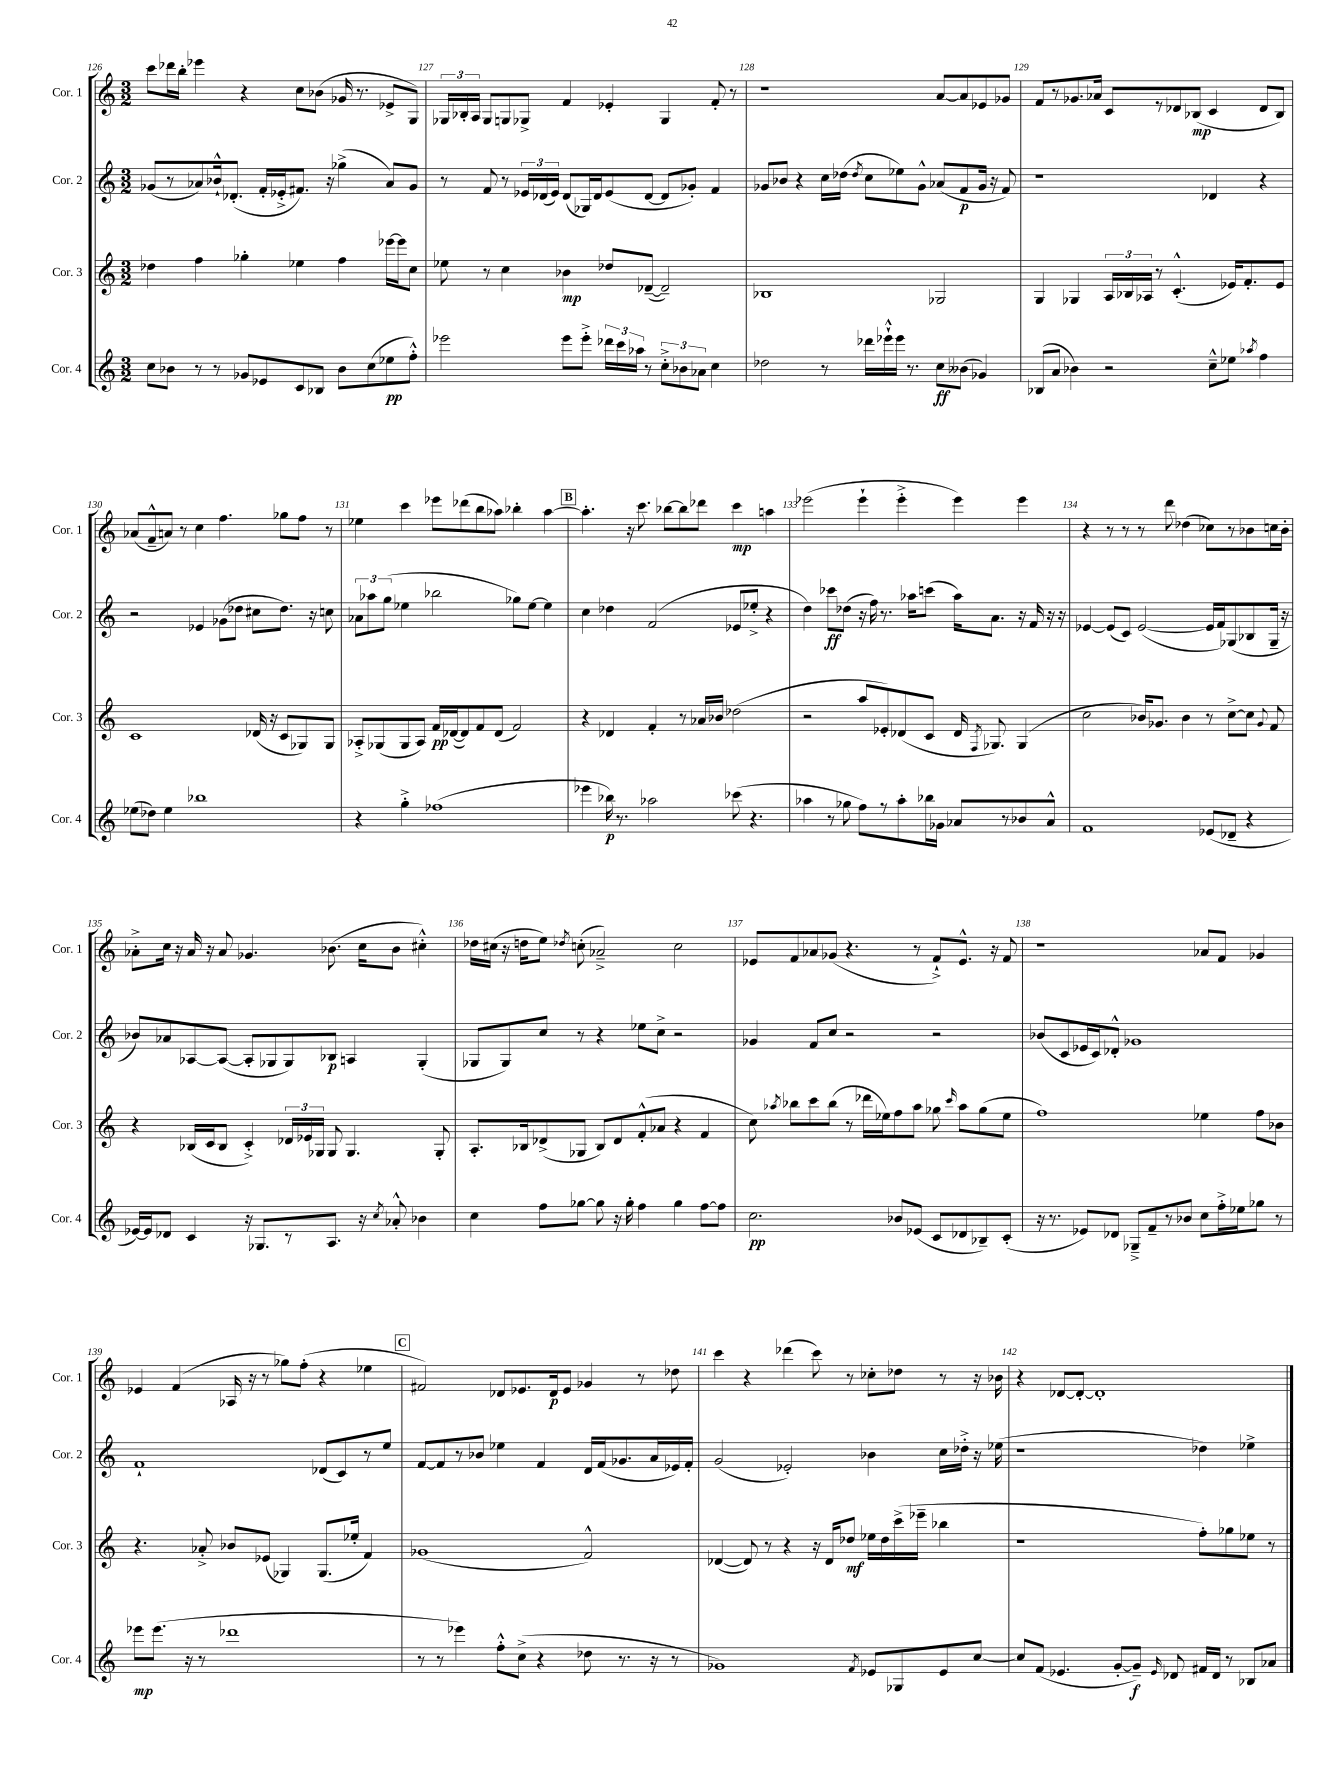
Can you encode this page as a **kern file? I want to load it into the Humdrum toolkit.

**kern	**kern	**kern	**kern
*staff4	*staff3	*staff2	*staff1
*clefG2	*clefG2	*clefG2	*clefG2
*k[]	*k[]	*k[]	*k[]
*M3/2	*M3/2	*M3/2	*M3/2
8cc	4dd-	(8g-	8ccc
8b-	.	8r	16ddd-
.	.	.	16bb'
8r	4ff	8a-)	4eee-
8r	.	16b-`^^	.
.	.	(8.d-'	.
8g-	4gg-'	.	4r
8e-	.	16f'	.
.	.	16e-'^	.
8c	4ee-	8.f#)	8cc
8B-	.	.	(8b-
.	.	16r	.
8b-	4ff	(4gg-^	16g-
.	.	.	8.r
(8cc	.	.	.
8ee-	[16eee-	8a-)	8e-^
.	16eee-]	.	.
8ff'^^)	8cc	8g-	8G)
=	=	=	=
2eee-	8ee-	8r	24G-
.	.	.	24B-'
.	.	.	24A
.	8r	8f	8G-
.	4cc	8r	8G
.	.	24e-	8G-^
.	.	(24d-	.
.	.	24e-)	.
8eee-	4b-	(8d-	4f
8eee-'^	.	16G-)	.
.	.	16d-	.
24ddd-	8dd-	(8e-	4e-'
24ccc	.	.	.
24aa-	.	.	.
8r	([8d-~	[8d-	.
12cc'^	2d-~])	8d-]	4G-
12b-	.	.	.
.	.	8g-')	.
12a-	.	.	.
4cc	.	4f	8f'
.	.	.	8r
=	=	=	=
2dd-	1B-	8g-	1r
.	.	8b-	.
.	.	4r	.
8r	.	16cc	.
.	.	(16dd-	.
.	.	8qdd-	.
16ddd-	.	8cc	.
16eee-`^^	.	.	.
16eee-	.	8ee-)	.
8.r	.	.	.
.	.	8g-^^	.
8cc	2G-	(8a-	[8a
(8b--	.	8f	8a]
4g-)	.	16g-	8e-
.	.	16r	.
.	.	8f)	8g-
=	=	=	=
(8B-	4G	1r	8f
8a	.	.	8r
4b-)	4G-	.	8.g-
.	.	.	16a-
2r	24A	.	8c
.	24B-	.	.
.	24A-	.	.
.	8r	.	8r
.	(4.c'^^	.	8d-
.	.	.	(8B-
8cc~^^	.	4d-	4c
8ee-	16e-)	.	.
.	8.f'	.	.
8qaa-	.	.	.
4ff	.	4r	8d-
.	8e-	.	8B-)
=	=	=	=
(8ee-	1c	2r	(8a-
8dd-)	.	.	8f~^^
4ee-	.	.	8a)
.	.	.	8r
1bb-	.	4e-	4cc
.	.	(8g-	4.ff
.	.	8dd-	.
.	(16d-	8cc#	.
.	16r	.	.
.	8c	8.dd-)	8gg-
.	8G-)	.	8ff
.	.	16r	.
.	8G-	8cc	8r
=	=	=	=
4r	8A-'^	12a-	4ee-
.	.	12aa-	.
.	(8G-	.	.
.	.	(12gg	.
4gg'^	8G-	4ee-	4ccc
.	8A-)	.	.
(1ff-	16f	2bb-	8eee-
.	([16d-	.	.
.	8d-])	.	(8ddd-
.	8f	.	8bb
.	(8d-	.	8aa-)
.	2f)	8gg-)	4bb-'
.	.	[8ee-	.
.	.	4ee-]	[4aa-
=	=	=	=
4eee-	4r	4cc	4.aa-']
16bb-)	4d-	4dd-	.
8.r	.	.	.
.	.	.	16r
.	.	.	8.ccc
2aa-	4f'	(2f	.
.	.	.	[8bb-
.	8r	.	8bb-]
.	16a-	.	8ddd-
.	16b-	.	.
(8ccc-	(2dd-	8e-	4ccc
4.r	.	8ee-'^	.
.	.	4r	4aa
=	=	=	=
4aa-	2r	4dd)	(2eee-
8r	.	8ccc-	.
8gg-	.	(8dd-	.
8ff)	8aa	16r	4eee-`
.	.	16ff)	.
8r	8e-')	8.r	.
8aa-'	(8d-	.	4eee-'^
.	.	16aa-	.
16bb-	8c	(8ccc	.
16g-	.	.	.
8a-	16d-	16aa-)	4eee-)
.	8qF	.	.
.	8.G-)	8.a	.
8r	.	.	.
8b-	(4G-	16r	4eee-
.	.	16f	.
8a-^^	.	16r	.
.	.	16r	.
=	=	=	=
1f	2cc	[4e-	4r
.	.	(8e-]	8r
.	.	8c)	8r
.	16b-)	([2e-	8r
.	8.g-	.	.
.	.	.	8ddd
.	4b-	.	(4dd-
(8e-	8r	16e-]	8cc-)
.	.	16f)	.
8d-~	[8cc^	(8G-	8r
4r	8cc]	8B-	8b-
.	8qqg-	.	.
.	8f	16G-~	16cc
.	.	16r	16b-'
=	=	=	=
[16e-)	4r	8b-)	8a-'^
16e-]	.	.	.
8d-	.	8a-	16cc
.	.	.	16r
4c	(16B-	[8A-	16a-
.	16c	.	16r
.	8B-	(8A-_	8a-
16r	4c'^)	8A-']	4.g-
8.G-	.	.	.
.	.	8G-	.
8r	24d-	8G-)	.
.	24e-	.	.
.	24G-	.	.
8.A	8G-	8B-	(8.b-
.	4.G-	4A	.
16r	.	.	16cc
8qcc	.	.	.
8a-'^^	.	.	8b-
4b-	.	(4G-'	4cc#'^^)
.	8G-'	.	.
=	=	=	=
4cc	8.A'	8G-	16dd-
.	.	.	(16cc#
.	.	8G-)	16r
.	16B-	.	16dd
8ff	(8d-^	8cc	8ee)
.	.	.	8qdd-
[8gg-	8G-	8r	(8cc'
8gg-]	8B-)	4r	2a-~^)
16r	8d-	.	.
16gg-'	.	.	.
4ff	(8f'^^	8ee-	.
.	8a-	8cc^	.
4gg-	4r	2r	2cc
[8ff	4f	.	.
8ff]	.	.	.
=	=	=	=
2.cc	8cc)	4g-	8e-
.	8qaa-	.	.
.	8bb-	.	8f
.	8ccc	8f	8a-
.	(8bb-	8cc	(8g-
.	8r	2r	4.r
.	16ddd-	.	.
.	16ee-)	.	.
8b-	8ff	.	.
(8e-	8aa-	.	8r
8c	8gg-	2r	8f`^)
.	16qqccc	.	.
8d-	8aa-	.	8.e-^^
8B-~)	(8gg-	.	.
.	.	.	16r
(8c'	8ee-	.	8f
=	=	=	=
16r	1ff)	(8b-	1r
8.r	.	.	.
.	.	8c	.
8e-)	.	16e-	.
.	.	16c)	.
8d-	.	8d-'^^	.
8G-~^	.	1g-	.
8f~	.	.	.
8r	.	.	.
8b-	.	.	.
8cc	4ee-	.	8a-
16ff'^	.	.	8f
16ee-	.	.	.
8gg-	8ff	.	4g-
8r	8b-	.	.
=	=	=	=
8eee-	4.r	1f`	4e-
(8.eee-	.	.	.
.	.	.	(4f
16r	.	.	.
8r	8a-'^	.	.
1ddd-	8b-	.	16A-
.	.	.	16r
.	(8e-	.	8r
.	4G-)	.	8gg-)
.	.	.	(8ff'
.	(8.G-	(8d-	4r
.	.	8c)	.
.	16ee-'	.	.
.	4f)	8r	4ee-
.	.	8ee	.
=	=	=	=
8r	(1g-	[8f	2f#)
8r	.	8f]	.
4eee-)	.	8r	.
.	.	8b-	.
8ff'^^	.	4ee-	8d-
(8cc^	.	.	8.e-
4r	.	4f	.
.	.	.	16d-
.	.	.	8e-
8dd-	2f^^)	16d	4g-
.	.	(16f	.
8.r	.	8.g-	.
.	.	.	8r
16r	.	16a	.
8r	.	16e-)	8dd-
.	.	16f'	.
=	=	=	=
1g-)	([4d-	(2g	4ccc
.	8d-])	.	4r
.	8r	.	.
.	4r	2e-')	(4ddd-
.	16r	.	8ccc)
.	16d-	.	.
.	8dd-	.	8r
8qf	.	.	.
8e-	16ee-	4b-	8cc-'
.	16dd-	.	.
8G-	(16ccc^	.	8dd-
.	16eee-~	.	.
8e-	4bb-	16cc	8r
.	.	16dd-'^	.
[8cc	.	16r	16r
.	.	(16ee-	16b-
=	=	=	=
8cc]	1r	1r	4r
(8f	.	.	.
4.e-	.	.	[8d-
.	.	.	8d-'_
.	.	.	1d-']
[8g'	.	.	.
8g~])	.	.	.
16qqe-	.	.	.
8d-	.	.	.
16f#	8ff')	4dd-)	.
16d-	.	.	.
8r	8gg-	.	.
8B-	8ee-	4ee-^	.
8a-	8r	.	.
==	==	==	==
*-	*-	*-	*-
